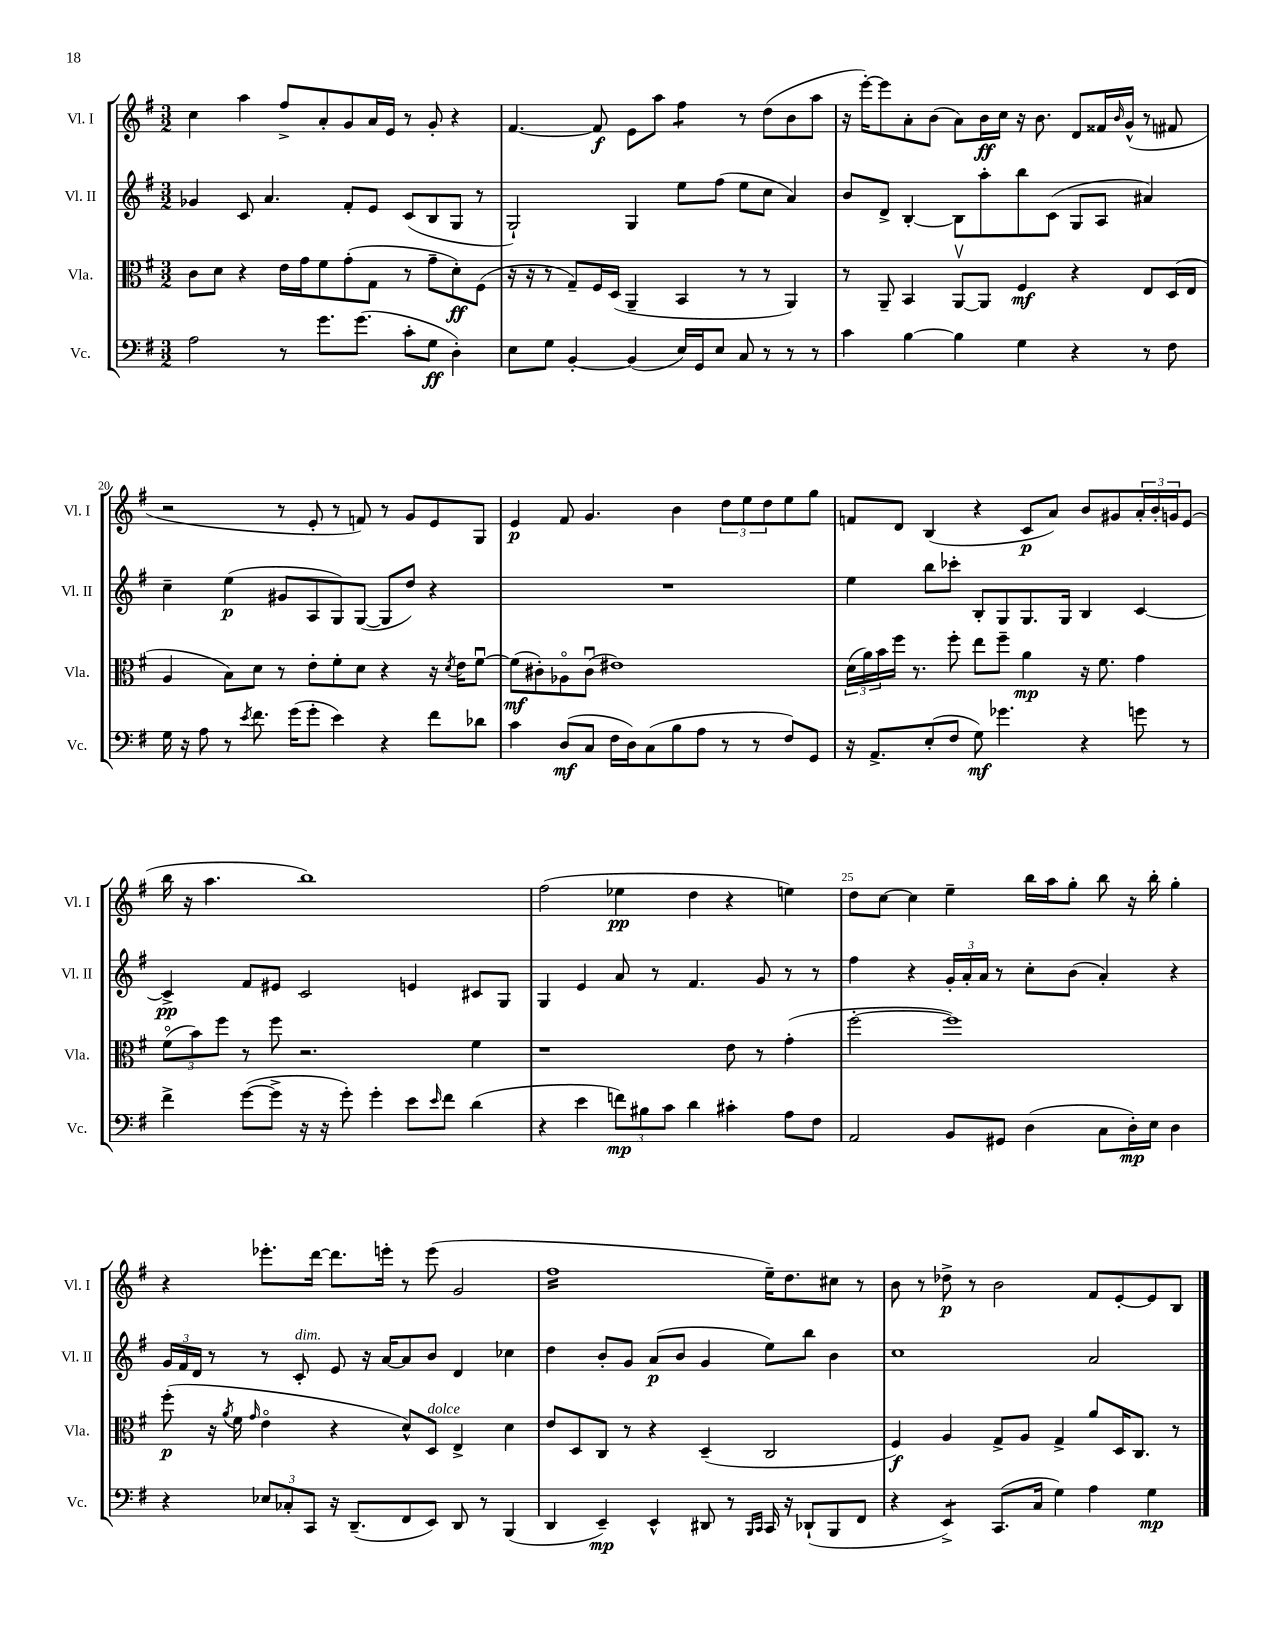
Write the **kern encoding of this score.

**kern	**kern	**kern	**kern
*staff4	*staff3	*staff2	*staff1
*clefF4	*clefC3	*clefG2	*clefG2
*k[f#]	*k[f#]	*k[f#]	*k[f#]
*M3/2	*M3/2	*M3/2	*M3/2
2A	8c	4g-	4cc
.	8d	.	.
.	4r	8c	4aa
.	.	4.a	.
8r	16e	.	8ff#^
.	16g	.	.
8.g	8f#	.	8a'
.	(8g'	8f#'	8g
(8.g	.	.	.
.	8G	8e	16a
.	.	.	16e
8c'	8r	(8c	8r
8G	8g~	8B	8g'
4D')	8d')	8G	4r
.	(8F#	8r	.
=	=	=	=
8E	16r	2G`)	[4.f#
.	16r	.	.
8G	8r	.	.
[4BB'	8G~)	.	.
.	16F#	.	8f#]
.	(16D	.	.
(4BB]	4AA~	4G	8e
.	.	.	8aa
16E)	4BB	8ee	4ff#
16GG	.	.	.
8E	.	(8ff#	.
8C	8r	8ee	8r
8r	8r	8cc	(8dd
8r	4AA)	4a)	8b
8r	.	.	8aa
=	=	=	=
4c	8r	8b	16r
.	.	.	[16eee')
.	8AA~	8d^	8eee]
[4B	4BB	[4B'	8a'
.	.	.	(8b
4B]	[8AAv	8B]	8a)
.	8AA]	8aa'	16b
.	.	.	16cc
4G	4F#	8bb	16r
.	.	.	8.b
.	.	(8c	.
4r	4r	8G	8d
.	.	8A	16f##
.	.	.	16qqb
.	.	.	(16g^^
8r	8E	4a#)	8r
8F#	(16D	.	8f#
.	16E	.	.
=	=	=	=
16G	4A	4cc~	2r
16r	.	.	.
8A	.	.	.
8r	8B)	(4ee	.
8qe	.	.	.
8.f#	8d	.	.
.	8r	8g#	8r
(16g	.	.	.
8g'	8e'	8A	8e'
4e)	8f#'	8G)	8r
.	8d	([8G	8f)
4r	4r	8G]	8r
.	.	8dd)	8g
8f#	16r	4r	8e
.	8qd	.	.
.	16e	.	.
8d-	[8f#u	.	8G
=	=	=	=
4c	(8f#]	1.r	4e
.	8c#')	.	.
(8D	8A-o	.	8f#
8C	(8c#u	.	4.g
16F#	1e#)	.	.
16D)	.	.	.
(8C	.	.	.
8B	.	.	4b
8A	.	.	.
8r	.	.	12dd
.	.	.	12ee
8r	.	.	.
.	.	.	12dd
8F#)	.	.	8ee
8GG	.	.	8gg
=	=	=	=
16r	(24d	4ee	8f
.	24a)	.	.
8.AA^	.	.	.
.	24b	.	.
.	16ff#	.	8d
.	8.r	.	.
(8E'	.	8bb	(4B
8F#	8ff#'	8ccc-'	.
8G)	8ee	8B'	4r
4.g-	8ff#~	8G	.
.	4a	8.G	8c
.	.	.	8a)
.	.	16G	.
4r	16r	4B	8b
.	8.f#	.	.
.	.	.	8g#
8g	4g	[4c	24a'
.	.	.	24b'
.	.	.	24g
8r	.	.	(8e
=	=	=	=
4f#^	(12f#o	4c^]	16bb
.	.	.	16r
.	12b)	.	.
.	.	.	4.aa
.	12ff#	.	.
([8g	8r	8f#	.
8g^]	8ff#	8e#	.
16r	2.r	2c	1bb)
16r	.	.	.
8g')	.	.	.
4g'	.	.	.
8e	.	4e	.
16qqe	.	.	.
8f#	.	.	.
(4d	4f#	8c#	.
.	.	8G	.
=	=	=	=
4r	1r	4G	(2ff#
4e	.	4e	.
12f)	.	8a	4ee-
12B#	.	.	.
.	.	8r	.
12c	.	.	.
4d	.	4.f#	4dd
4c#'	8e	.	4r
.	8r	8g	.
8A	(4g'	8r	4ee)
8F#	.	8r	.
=	=	=	=
2AA	[2ff#'	4ff#	8dd
.	.	.	[8cc
.	.	4r	4cc]
8BB	1ff#])	24g'	4ee~
.	.	24a'	.
.	.	24a	.
8GG#	.	8r	.
(4D	.	8cc'	16bb
.	.	.	16aa
.	.	(8b	8gg'
8C	.	4a')	8bb
16D')	.	.	16r
16E	.	.	16bb'
4D	.	4r	4gg'
=	=	=	=
4r	(8ff#'	24g	4r
.	.	24f#	.
.	.	24d	.
.	16r	8r	.
.	8qa	.	.
.	16f#	.	.
.	16qqg	.	.
12E-	4eo	8r	8.eee-'
12C-'	.	.	.
.	.	8c'	.
12CC	.	.	.
.	.	.	[16ddd
16r	4r	8e	8.ddd]
(8.DD~	.	.	.
.	.	16r	.
.	.	[16a	16eee'
8FF#	8d^^)	8a]	8r
8EE)	8D	8b	(8eee
8DD	4E^	4d	2g
8r	.	.	.
(4BBB	4d	4cc-	.
=	=	=	=
4DD	8e	4dd	1ff#
.	8D	.	.
4EE~)	8C	8b'	.
.	8r	8g	.
4EE^^	4r	(8a	.
.	.	8b	.
8DD#	(4D~	4g	.
8r	.	.	.
16qqBBB	.	.	.
16qqCC	.	.	.
16CC	2C	8ee)	16ee~)
16r	.	.	8.dd
(8DD-`	.	8bb	.
8BBB	.	4b	8cc#
8FF#	.	.	8r
=	=	=	=
4r	4F#)	1cc	8b
.	.	.	8r
4EE^)	4A	.	8dd-^
.	.	.	8r
(8.CC	8G^	.	2b
.	8A	.	.
16C	.	.	.
4G)	4G^	.	.
4A	8a	2a	8f#
.	16D	.	[8e'
.	8.C	.	.
4G	.	.	8e]
.	8r	.	8B
==	==	==	==
*-	*-	*-	*-
